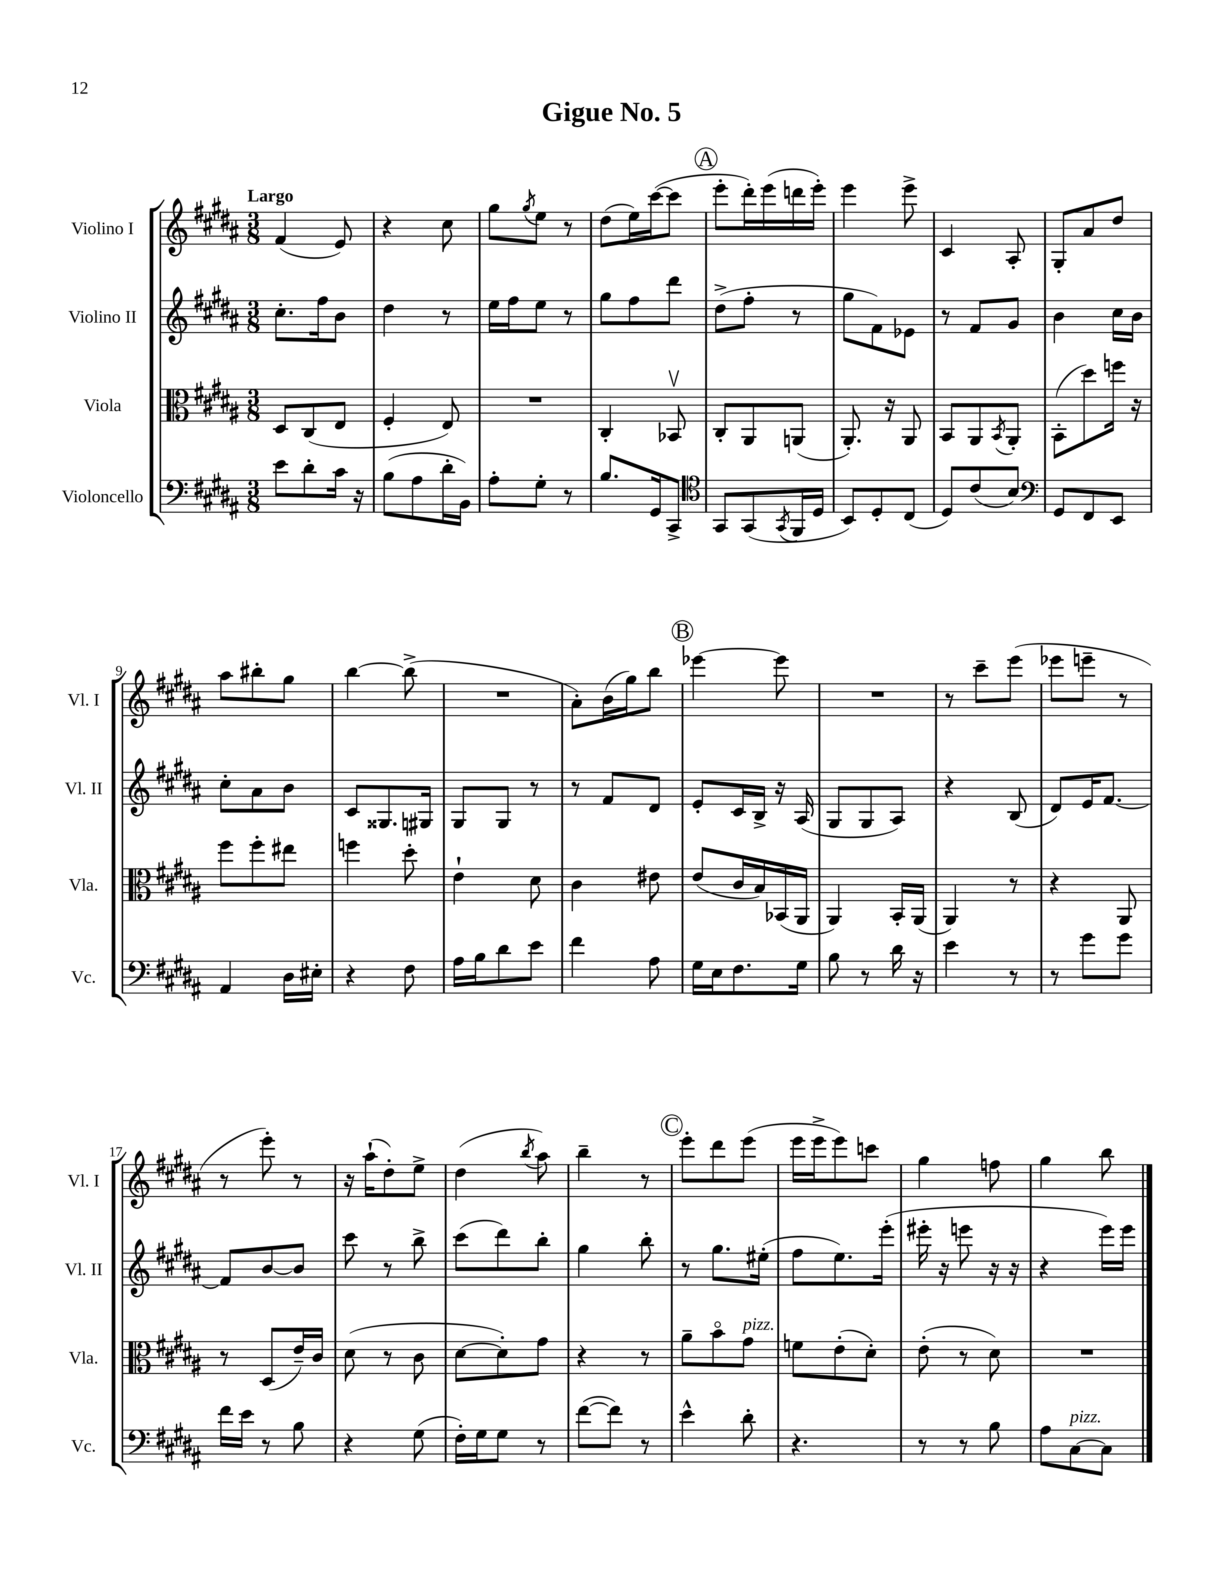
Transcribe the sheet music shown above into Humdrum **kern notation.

**kern	**kern	**kern	**kern
*staff4	*staff3	*staff2	*staff1
*clefF4	*clefC3	*clefG2	*clefG2
*k[f#c#g#d#a#]	*k[f#c#g#d#a#]	*k[f#c#g#d#a#]	*k[f#c#g#d#a#]
*M3/8	*M3/8	*M3/8	*M3/8
8e	8D#	8.cc#'	(4f#
8d#'	(8C#	.	.
.	.	16ff#	.
16c#	8E	8b	8e)
16r	.	.	.
=	=	=	=
(8B	4F#'	4dd#	4r
8A#	.	.	.
16d#'	8E)	8r	8cc#
16BB)	.	.	.
=	=	=	=
8A#'	4.r	16ee	8gg#
.	.	16ff#	.
.	.	.	8qgg#
8G#'	.	8ee	8ee
8r	.	8r	8r
=	=	=	=
8.B	4C#'	8gg#	(8dd#
.	.	8ff#	16ee)
16GG#	.	.	([16ccc#
8CC#^	8BB-v	8ddd#	8ccc#]
=	=	=	=
*clefC4	*	*	*
8GG#	8C#'	(8dd#^	8eee'
(8GG#	8AA#	8ff#'	16ddd#')
.	.	.	(16eee
8qGG#	.	.	.
16FF#	(8AA	8r	16ddd
16D#	.	.	16eee')
=	=	=	=
8BB)	8.AA#')	8gg#	4eee
8D#'	.	8f#)	.
.	16r	.	.
(8C#	8AA#	8e-	8eee^
=	=	=	=
8D#)	8BB	8r	4c#
(8c#	8AA#	8f#	.
.	8qBB	.	.
8B)	8AA#'	8g#	8A#'
=	=	=	=
*clefF4	*	*	*
8GG#	(8BB'	4b	8G#'
8FF#	8dd#)	.	8a#
8EE	16ff	16cc#	8dd#
.	16r	16b	.
=	=	=	=
4AA#	8ff#	8cc#'	8aa#
.	8ff#'	8a#	8bb#'
16D#	8ee#	8b	8gg#
16E#'	.	.	.
=	=	=	=
4r	4ff	8c#	[4bb
.	.	8.G##	.
8F#	8dd#'	.	(8bb^]
.	.	16G#	.
=	=	=	=
16A#	4e`	8G#	4.r
16B	.	.	.
8d#	.	8G#	.
8e	8d#	8r	.
=	=	=	=
4f#	4c#	8r	8a#')
.	.	8f#	(16b
.	.	.	16gg#)
8A#	8e#	8d#	8bb
=	=	=	=
16G#	(8e	8e'	[4eee-
16E	.	.	.
8.F#	16c#	16c#	.
.	16B)	16B^	.
.	(16BB-	16r	8eee-]
16G#	16AA#	(16A#	.
=	=	=	=
8B	4AA#)	8G#	4.r
8r	.	8G#	.
16d#	16BB'	8A#)	.
16r	(16AA#	.	.
=	=	=	=
4e	4AA#)	4r	8r
.	.	.	8ccc#~
8r	8r	(8B	(8eee
=	=	=	=
8r	4r	8d#)	8eee-
8g#	.	16e	8eee~
.	.	[8.f#	.
8g#	8AA#	.	8r
=	=	=	=
16f#	8r	8f#]	8r
16e	.	.	.
8r	(8D#	[8b	8eee')
8B	16e~)	8b]	8r
.	16c#	.	.
=	=	=	=
4r	(8d#	8ccc#	16r
.	.	.	(16aa#`
.	8r	8r	8dd#')
(8G#	8c#	8bb^	8ee^
=	=	=	=
16F#')	[8d#	(8ccc#	(4dd#
16G#	.	.	.
8G#	8d#'])	8ddd#)	.
.	.	.	8qbb
8r	8g#	8bb'	8aa#)
=	=	=	=
([8f#	4r	4gg#	4bb~
8f#])	.	.	.
8r	8r	8bb'	8r
=	=	=	=
4e^^	8a#~	8r	8eee'
.	8bo	8.gg#	8ddd#
8d#'	8g#	.	(8eee
.	.	(16ee#'	.
=	=	=	=
4.r	8f	8ff#	16eee
.	.	.	16eee^
.	(8e'	8.ee)	8eee)
.	8d#')	.	8ccc
.	.	(16eee'	.
=	=	=	=
8r	(8e'	16eee#'	4gg#
.	.	16r	.
8r	8r	8eee	.
8B	8d#)	16r	8ff
.	.	16r	.
=	=	=	=
8A#	4.r	4r	4gg#
[8C#	.	.	.
8C#]	.	16eee)	8bb
.	.	16eee	.
==	==	==	==
*-	*-	*-	*-
